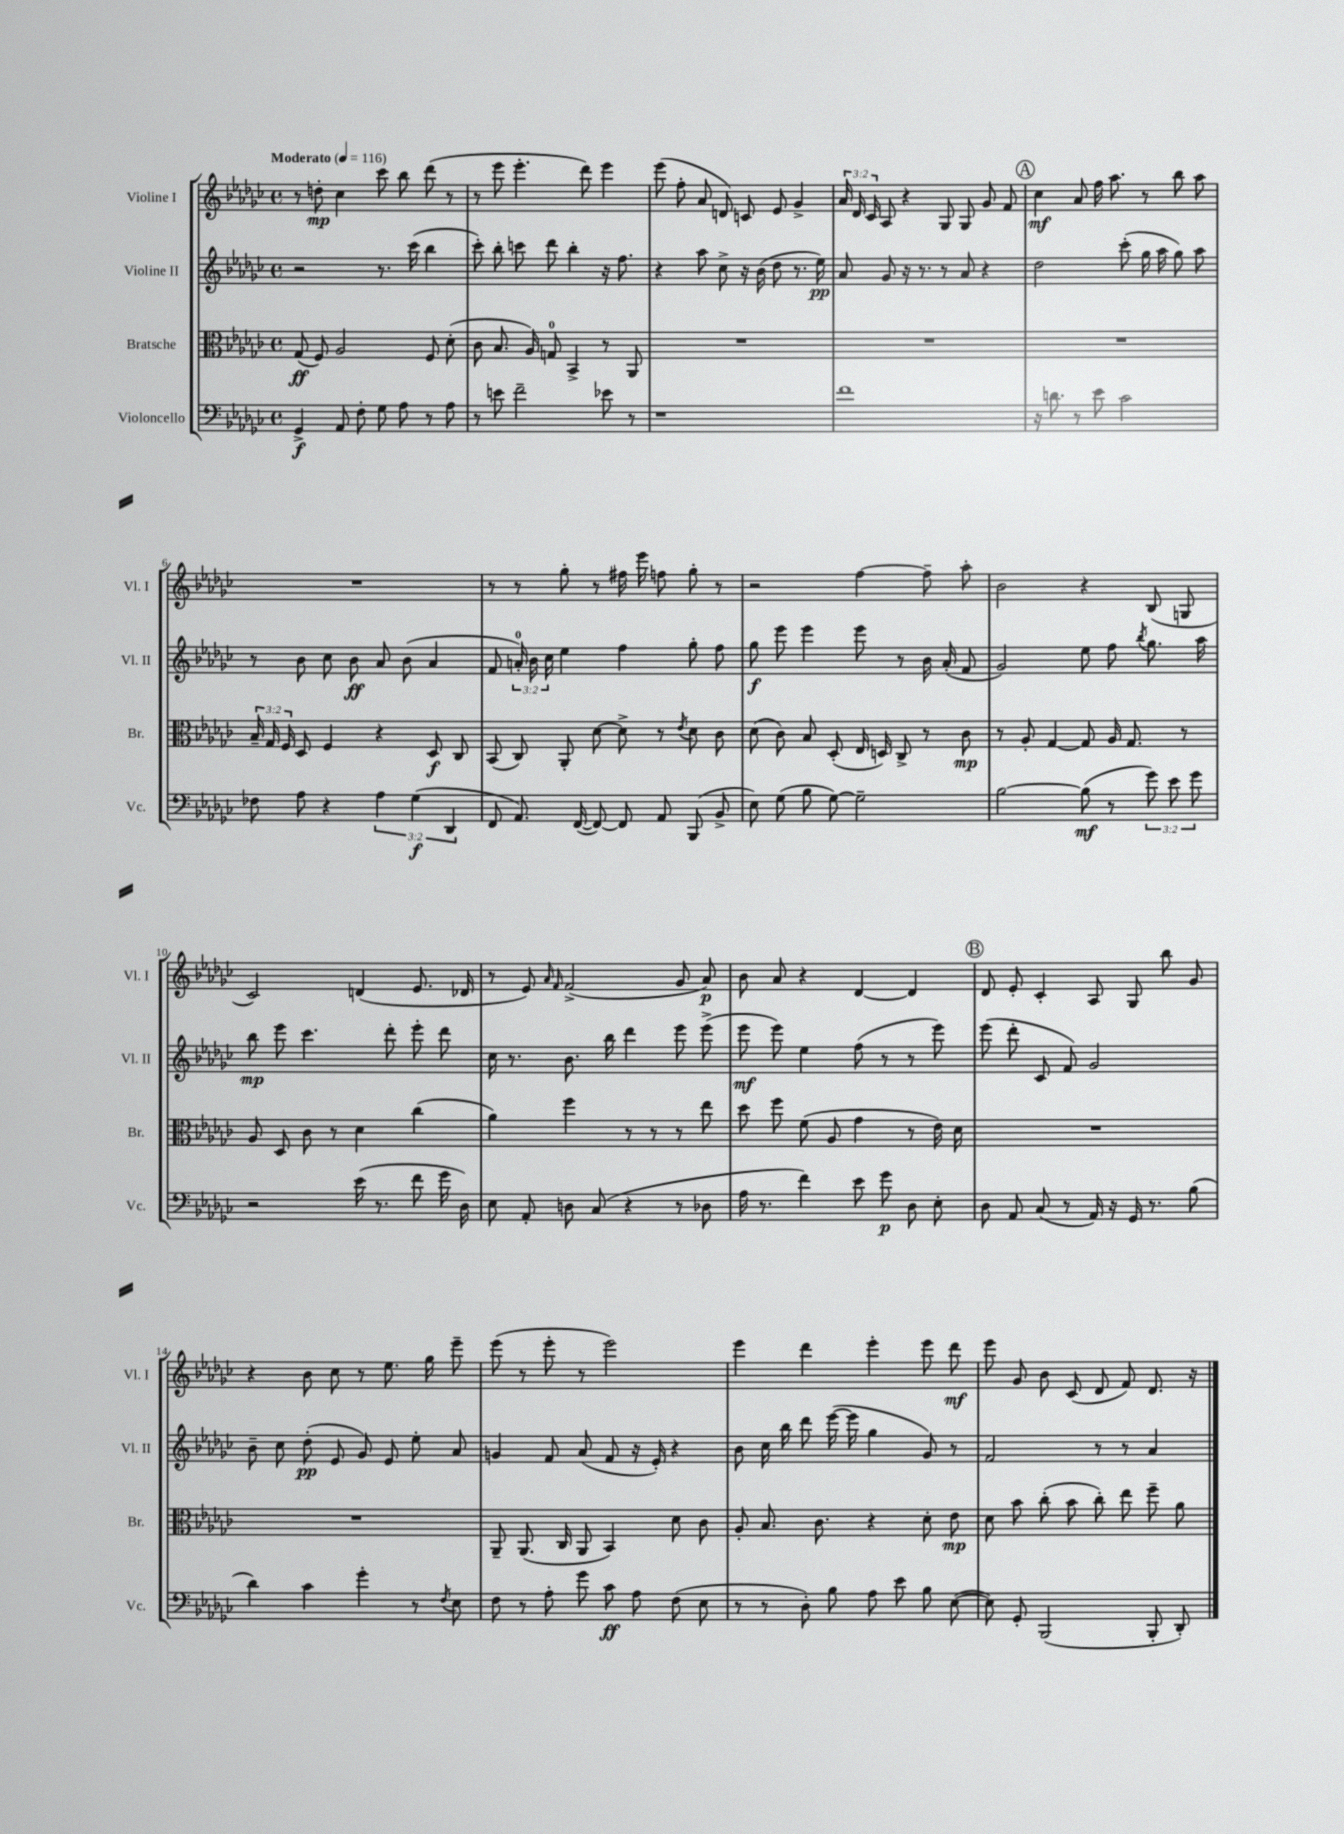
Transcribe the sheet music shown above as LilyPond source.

<<
\new StaffGroup <<
\new Staff = "s0" \with { instrumentName = "Violine I" shortInstrumentName = "Vl. I" } {
    \clef treble \key ges \major \defaultTimeSignature \time 4/4 \override Staff.TupletNumber.text = #tuplet-number::calc-fraction-text \tempo "Moderato" 4 = 116
    \autoBeamOff r8 d''8-.\mp ces''4 ces'''8 bes''8 des'''8( r8 |
    r8 ees'''8 ees'''4.-. des'''8) ees'''4 |
    ees'''8( f''8-. aes'8 d'8) c'8 ees'8 ges'4-> |
    \tuplet 3/2 { aes'16 des'16 ces'16 } aes8 r4 ges8 ges8 ges'8 f'8 |
    \mark \markup { \circle "A" } ces''4\mf aes'8 f''16 aes''8. r8 bes''8 aes''8 |
    R1 |
    r8 r8 ges''8-. r8 fis''16 ees'''16 f''8 ges''8-. r8 |
    r2 f''4~ f''8-- aes''8-. |
    bes'2 r4 bes8( g8 |
    ces'2) d'4( ees'8. des'16 |
    r8 ees'8) \grace { aes'16 f'16 } f'2->( ges'8 aes'8\p) |
    bes'8 aes'8 r4 des'4~ des'4 |
    \mark \markup { \circle "B" } des'8 ees'8-. ces'4-. aes8 ges8 bes''8 ges'8 |
    r4 bes'8 ces''8 r8 ees''8. ges''16 ees'''8-- |
    ees'''8( r8 ees'''8-. r8 ees'''2) |
    ees'''4 des'''4 ees'''4-. ees'''8 des'''8\mf |
    ees'''8 ges'8 bes'8 ces'8( des'8 f'8) des'8. r16 \bar "|." |
}
\new Staff = "s1" \with { instrumentName = "Violine II" shortInstrumentName = "Vl. II" } {
    \clef treble \key ges \major \defaultTimeSignature \time 4/4 \override Staff.TupletNumber.text = #tuplet-number::calc-fraction-text
    \autoBeamOff r2 r8. ces'''16( bes''4 |
    ces'''8-.) bes''8-. c'''8 des'''8 bes''4-. r16 f''8. |
    r4 aes''8 ces''8-> r16 bes'16( des''8 r8. ees''16\pp) |
    aes'8 ges'8 r16 r8. r8 aes'8 r4 |
    \mark \markup { \circle "A" } des''2 ces'''8-.( ges''16 aes''16 ges''8) aes''8 |
    r8 bes'8 ces''8 bes'8\ff aes'8 bes'8( aes'4 |
    f'8 \tuplet 3/2 { a'16-0-.) bes'16 ces''16 } ees''4 f''4 ges''8-. f''8 |
    ges''8\f ees'''8 ees'''4 ees'''8 r8 bes'16 aes'16-.( f'8 |
    ges'2) ees''8 f''8 \acciaccatura { bes''8 } ges''8. aes''16 |
    bes''8\mp ees'''8 ces'''4. des'''8-. ees'''8-. des'''8 |
    ces''16 r8. bes'8. bes''16 des'''4 ees'''8 ees'''8->( |
    ees'''8\mf ees'''8) ees''4 f''8( r8 r8 ees'''8) |
    \mark \markup { \circle "B" } ees'''8( des'''8-. ces'8 f'8) ges'2 |
    bes'8-- ces''8 des''8-.\pp( ees'8 ges'8) ees'8 ees''8-. aes'8 |
    g'4 f'8 aes'8( f'8 r16 ees'16-.) r4 |
    bes'8 ces''16 bes''16 des'''8 ees'''16~( ees'''16 ges''4 ges'8) r8 |
    f'2 r8 r8 aes'4 \bar "|." |
}
\new Staff = "s2" \with { instrumentName = "Bratsche" shortInstrumentName = "Br." } {
    \clef alto \key ges \major \defaultTimeSignature \time 4/4 \override Staff.TupletNumber.text = #tuplet-number::calc-fraction-text
    \autoBeamOff ges8\ff( f8) aes2 f8 des'8-.( |
    ces'8 bes8. aes16) g8-0 bes,4-> r8 aes,8 |
    R1 |
    R1 |
    \mark \markup { \circle "A" } R1 |
    \tuplet 3/2 { bes16-- ges16 f16 } des8 f4 r4 des8\f ces8 |
    bes,8( ces8) aes,8-. des'8~ des'8-> r8 \acciaccatura { ees'8 } des'8 ces'8 |
    des'8( ces'8) bes8 des8-.( ees16 d16) ces8-> r8 ces'8\mp |
    r8 aes8-. ges4~ ges8 aes16 ges8. r8 |
    aes8 des8 ces'8 r8 des'4 ces''4( |
    aes'4) f''4 r8 r8 r8 ees''8 |
    des''8 f''8 f'8( aes8 ges'4 r8 ees'16) des'16 |
    \mark \markup { \circle "B" } R1 |
    R1 |
    aes,8-- aes,8.( ces16 aes,8 bes,4) des'8 ces'8 |
    aes8-. bes8. ces'8. r4 des'8-. ees'8\mp |
    des'8 bes'8 ces''8-.( bes'8 ces''8-.) ees''8 f''8-- aes'8 \bar "|." |
}
\new Staff = "s3" \with { instrumentName = "Violoncello" shortInstrumentName = "Vc." } {
    \clef bass \key ges \major \defaultTimeSignature \time 4/4 \override Staff.TupletNumber.text = #tuplet-number::calc-fraction-text
    \autoBeamOff ges,4->\f aes,8 f8-. ges8 aes8 r8 aes8 |
    r8 e'8 f'2-- ees'8 r8 |
    r1 |
    f'1 |
    \mark \markup { \circle "A" } r16 d'8. r8 ees'8 ces'2 |
    fes8 aes8 r4 \tuplet 3/2 { aes4 ges4\f( des,4 } |
    f,8 aes,8.) f,16~( f,8~) f,8 aes,8 bes,,8( bes,8-> |
    ees8) ges8( bes8 ges8~) ges2-- |
    bes2~ bes8\mf( r8 \tuplet 3/2 { ges'8) ees'8 ges'8 } |
    r2 ees'16( r8. f'8 ges'16 des16) |
    ees8 aes,8-. d8 ces8( r4 r8 des8 |
    aes16 r8. f'4) ees'8 ges'8\p des8 ees8-. |
    \mark \markup { \circle "B" } des8 aes,8 ces8( r8 aes,16) r16 ges,16 r8. bes8( |
    des'4) ces'4 ges'4-. r8 \acciaccatura { f8 } ees8 |
    f8 r8 aes8-. ges'8 ces'8\ff aes8 f8( ees8 |
    r8 r8 des8-.) bes8 aes8 ees'8 bes8 ees8~( |
    ees8) ges,8-. bes,,2( bes,,8-. des,8-.) \bar "|." |
}
>>
>>
